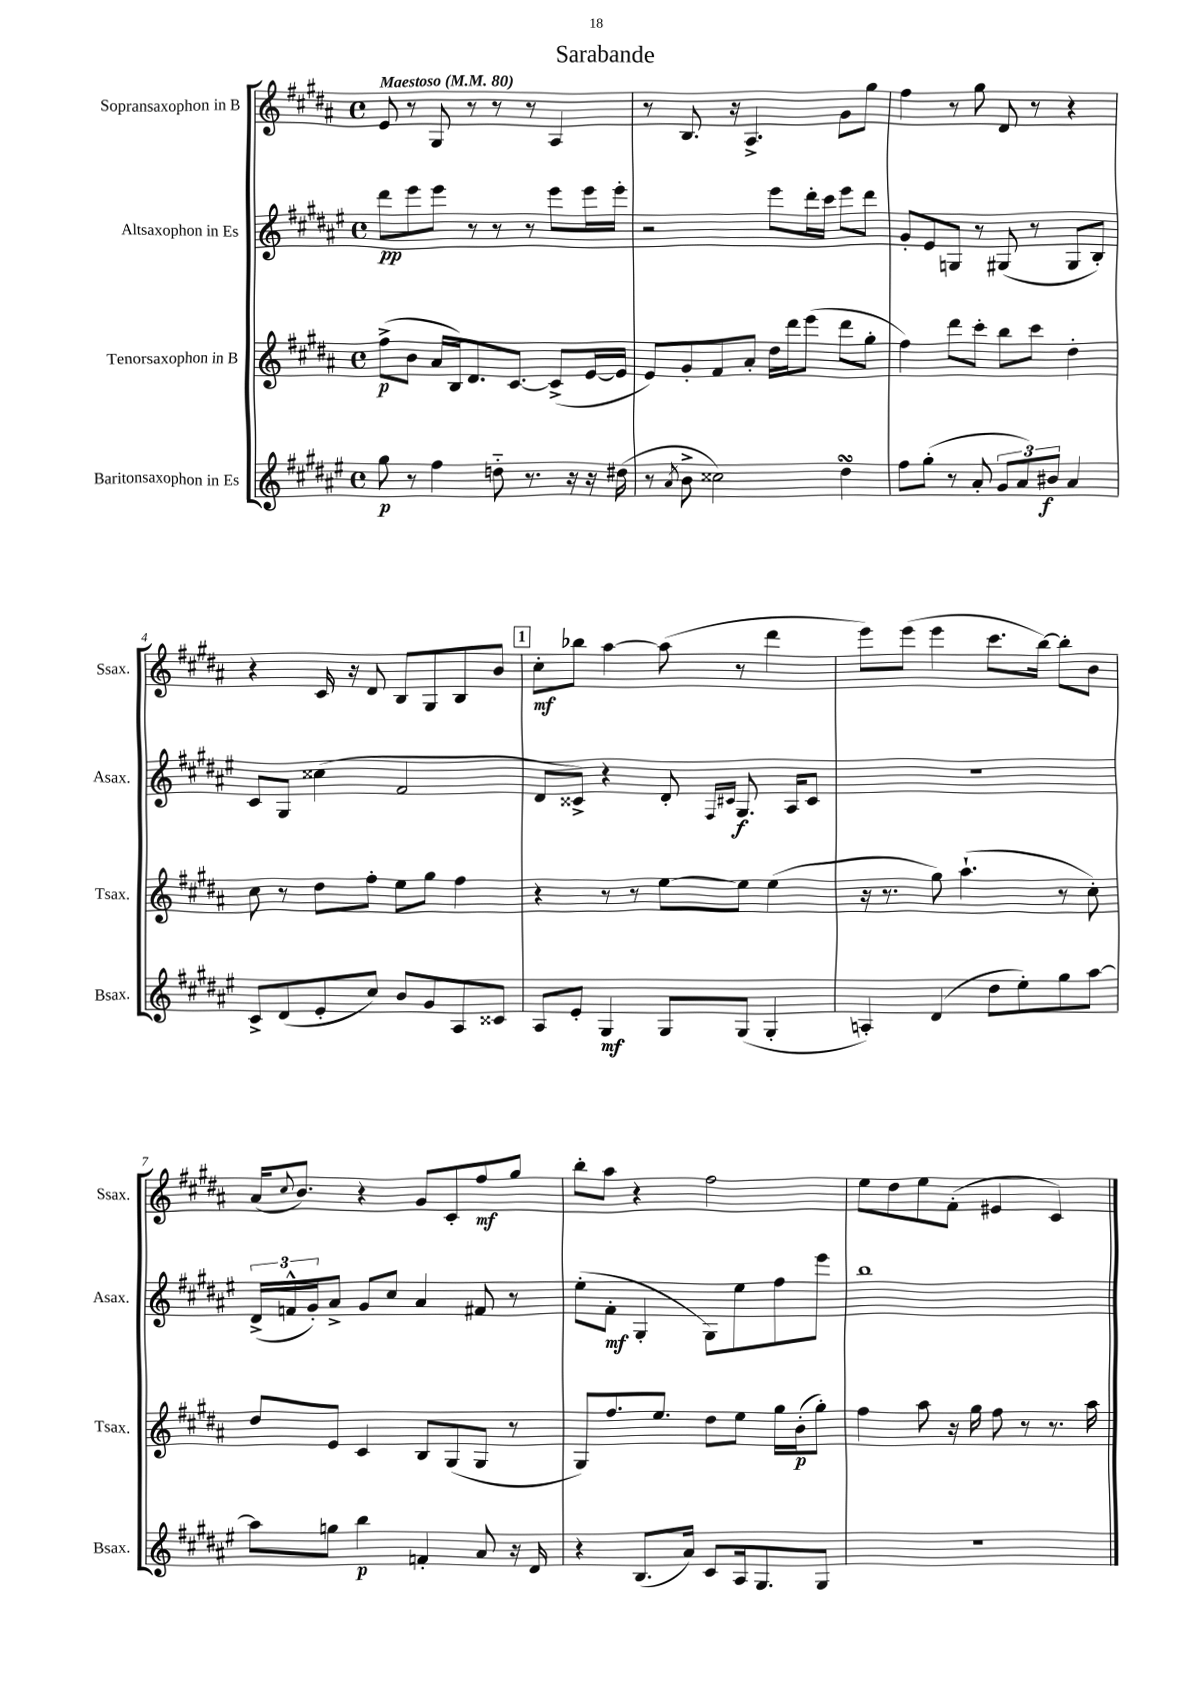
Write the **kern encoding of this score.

**kern	**kern	**kern	**kern
*staff4	*staff3	*staff2	*staff1
*clefG2	*clefG2	*clefG2	*clefG2
*k[f#c#g#d#a#e#]	*k[f#c#g#d#a#]	*k[f#c#g#d#a#e#]	*k[f#c#g#d#a#]
*M4/4	*M4/4	*M4/4	*M4/4
*met(c)	*met(c)	*met(c)	*met(c)
*MM80	*MM80	*MM80	*MM80
8gg#	(8ff#^	8ddd#	8e
8r	8b	8eee#	8r
4ff#	16a#	8eee#	8G#
.	16B)	.	.
.	8.d#	8r	8r
8dd'~	.	8r	8r
.	[8.c#	.	.
8.r	.	8r	8r
.	(8c#^]	8eee#	4A#
16r	.	.	.
16r	[16e	16eee#	.
(16dd#	16e]	16eee#'	.
=	=	=	=
8r	8e)	2r	8r
8qa#	.	.	.
8b^	8g#'	.	8.B
2cc##)	8f#	.	.
.	.	.	16r
.	8a#'	.	4.A#^
.	16dd#	8eee#	.
.	16ddd#	.	.
.	(8eee	16ddd#'	.
.	.	16ccc#	.
4dd#	8ddd#	8eee#	8g#
.	8gg#'	8ddd#	8gg#
=	=	=	=
8ff#	4ff#)	8g#'	4ff#
(8gg#'	.	8e#	.
8r	8ddd#	8G	8r
8a#'	8ccc#'	8r	8gg#
12g#	8bb	(8G#	8d#
12a#)	.	.	.
.	8ccc#	8r	8r
12b#	.	.	.
4a#	4dd#'	8G#	4r
.	.	8B')	.
=	=	=	=
8c#^	8cc#	8c#	4r
(8d#	8r	8G#	.
8e#'	8dd#	(4cc##	16c#
.	.	.	16r
8cc#)	8ff#'	.	8d#
8b	8ee	2f#	8B
8g#	8gg#	.	8G#
8A#	4ff#	.	8B
8c##	.	.	8b
=	=	=	=
8A#	4r	8d#	8cc#'
8e#'	.	8c##^)	8bb-
4G#	8r	4r	[4aa#
.	8r	.	.
8G#	[8ee	8d#'	(8aa#]
.	.	16qqF#	.
.	.	16qqc#	.
(8G#	8ee]	8.G#	8r
4G#'	(4ee	.	4ddd#
.	.	16A#	.
.	.	8c#	.
=	=	=	=
4A')	16r	1r	8eee)
.	8.r	.	.
.	.	.	(8eee
(4d#	8gg#)	.	4eee
.	(4.aa#`	.	.
8dd#	.	.	8.ccc#
8ee#')	.	.	.
.	.	.	[16bb)
8gg#	8r	.	8bb']
[8aa#	8cc#')	.	8b
=	=	=	=
8aa#]	8dd#	(24d#^	(16a#
.	.	24f^^	.
.	.	.	8qqcc#
.	.	.	8.b)
.	.	24g#')	.
8gg	8e	8a#^	.
4bb	4c#	8g#	4r
.	.	8cc#	.
4f'	8B	4a#	8g#
.	(8G#	.	8c#'
8a#	8G#	8f#	8ff#
16r	8r	8r	8gg#
16d#	.	.	.
=	=	=	=
4r	8G#)	(8ee#'	8bb'
.	8.ff#	8f#'	8aa#
(8.B	.	4G#'	4r
.	8.ee	.	.
16a#)	.	.	.
8c#	8dd#	8G#)	2ff#
16A#	8ee	8ee#	.
8.G#	.	.	.
.	16gg#	8ff#	.
.	(16b'	.	.
8G#	8gg#')	8eee#	.
=	=	=	=
1r	4ff#	1bb	8ee
.	.	.	8dd#
.	8aa#	.	8ee
.	16r	.	(8f#'
.	16gg#	.	.
.	8ff#	.	4e#
.	8r	.	.
.	8.r	.	4c#)
.	16aa#	.	.
==	==	==	==
*-	*-	*-	*-
